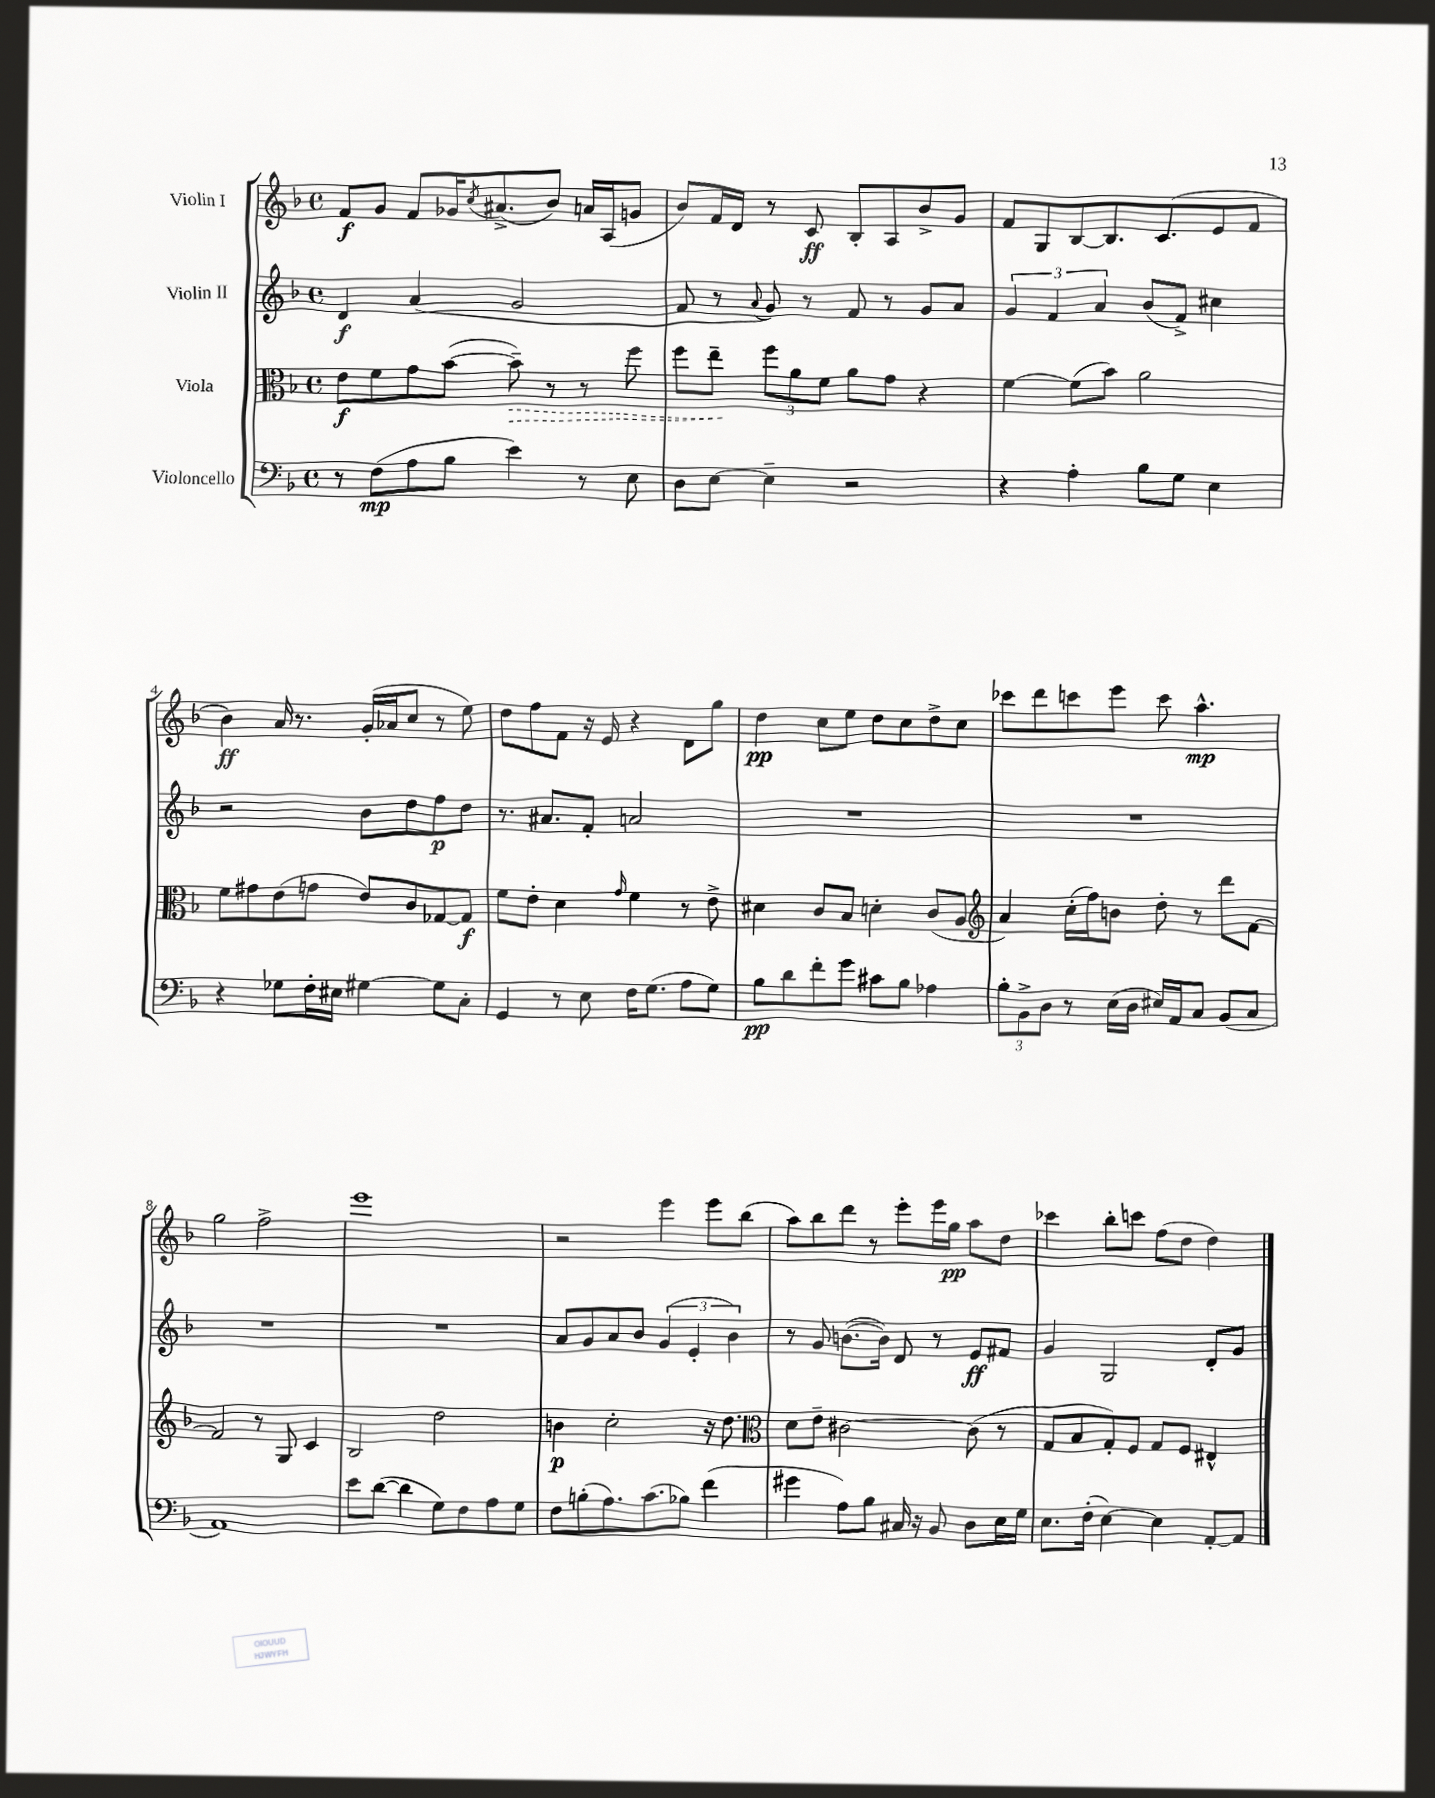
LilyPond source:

<<
\new StaffGroup <<
\new Staff = "s0" \with { instrumentName = "Violin I" } {
    \clef treble \key f \major \defaultTimeSignature \time 4/4
    f'8\f g'8 f'8 ges'16 \acciaccatura { c''8 } ais'8.->( bes'8) a'16 a16( g'8 |
    bes'8) f'16 d'16 r8 c'8\ff bes8-. a8 bes'8-> g'8 |
    f'8 g8 bes8~ bes8. c'8.( e'8 f'8 |
    bes'4\ff) a'16 r8. g'16-.( aes'16 c''8 r8 e''8) |
    d''8 f''8 f'8 r16 e'16 r4 d'8 g''8 |
    d''4\pp c''8 e''8 d''8 c''8 d''8-> c''8 |
    ces'''8 d'''8 c'''8 e'''8 c'''8 a''4.-^\mp |
    g''2 f''2-> |
    e'''1 |
    r2 e'''4 e'''8 bes''8( |
    a''8) bes''8 d'''8 r8 e'''8-. e'''16 g''16\pp a''8 d''8 |
    ces'''4 bes''8-. c'''8 f''8( d''8 d''4) \bar "|." |
}
\new Staff = "s1" \with { instrumentName = "Violin II" } {
    \clef treble \key f \major \defaultTimeSignature \time 4/4
    d'4\f a'4( g'2 |
    f'8 r8 \appoggiatura { a'8 } g'8) r8 f'8 r8 g'8 a'8 |
    \tuplet 3/2 { g'4 f'4 a'4 } bes'8( f'8->) cis''4 |
    r2 bes'8 d''8 f''8\p d''8 |
    r8. ais'8. f'8-. a'2 |
    R1 |
    R1 |
    R1 |
    R1 |
    a'8 g'8 a'8 bes'8 \tuplet 3/2 { g'4( e'4-. bes'4) } |
    r8 g'8 b'8.~( b'16) d'8 r8 e'8\ff fis'8 |
    g'4 g2 d'8-. g'8 \bar "|." |
}
\new Staff = "s2" \with { instrumentName = "Viola" } {
    \clef alto \key f \major \defaultTimeSignature \time 4/4
    e'8\f f'8 g'8 bes'8~( \once \override Hairpin.style = #'dashed-line bes'8--\>) r8 r8 f''8 |
    f''8 e''8--\! \tuplet 3/2 { f''8 a'8 f'8 } a'8 g'8 r4 |
    f'4~ f'8( bes'8) a'2 |
    f'8 gis'8 e'8( g'8 e'8) c'8 ges8~ ges8\f |
    f'8 e'8-. d'4 \grace { g'16 } f'4 r8 e'8-> |
    dis'4 c'8 bes8 d'4-. c'8( a8 |
    \clef treble a'4) c''16-.( f''16) b'8 d''8-. r8 d'''8 f'8~ |
    f'2 r8 g8 c'4 |
    bes2 d''2 |
    b'4\p c''2-. r16 d''8. |
    \clef alto d'8 e'8-- cis'2~ cis'8( r8 |
    g8 bes8 g8-.) f8 g8 f8 eis4-^ \bar "|." |
}
\new Staff = "s3" \with { instrumentName = "Violoncello" } {
    \clef bass \key f \major \defaultTimeSignature \time 4/4
    r8 f8\mp( a8 bes8 e'4) r8 e8 |
    d8 e8~ e4-- r2 |
    r4 a4-. bes8 g8 e4 |
    r4 ges8 f16-. eis16 gis4~ gis8 c8-. |
    g,4 r8 e8 f16 g8.( a8 g8) |
    bes8\pp d'8 f'8-. g'8 cis'8 bes8 aes4 |
    \tuplet 3/2 { bes8-. bes,8-> d8 } r8 e16( d16 eis16) a,16 c8 bes,8( c8 |
    a,1) |
    e'8 d'8~( d'4 g8) f8 a8 g8 |
    f8 b8-.( a8.) c'8.( bes8) f'4( |
    gis'4 a8) bes8 cis16 r16 bes,8 d8 e16 g16 |
    e8. f16-.( e4~) e4 a,8~-. a,8 \bar "|." |
}
>>
>>
